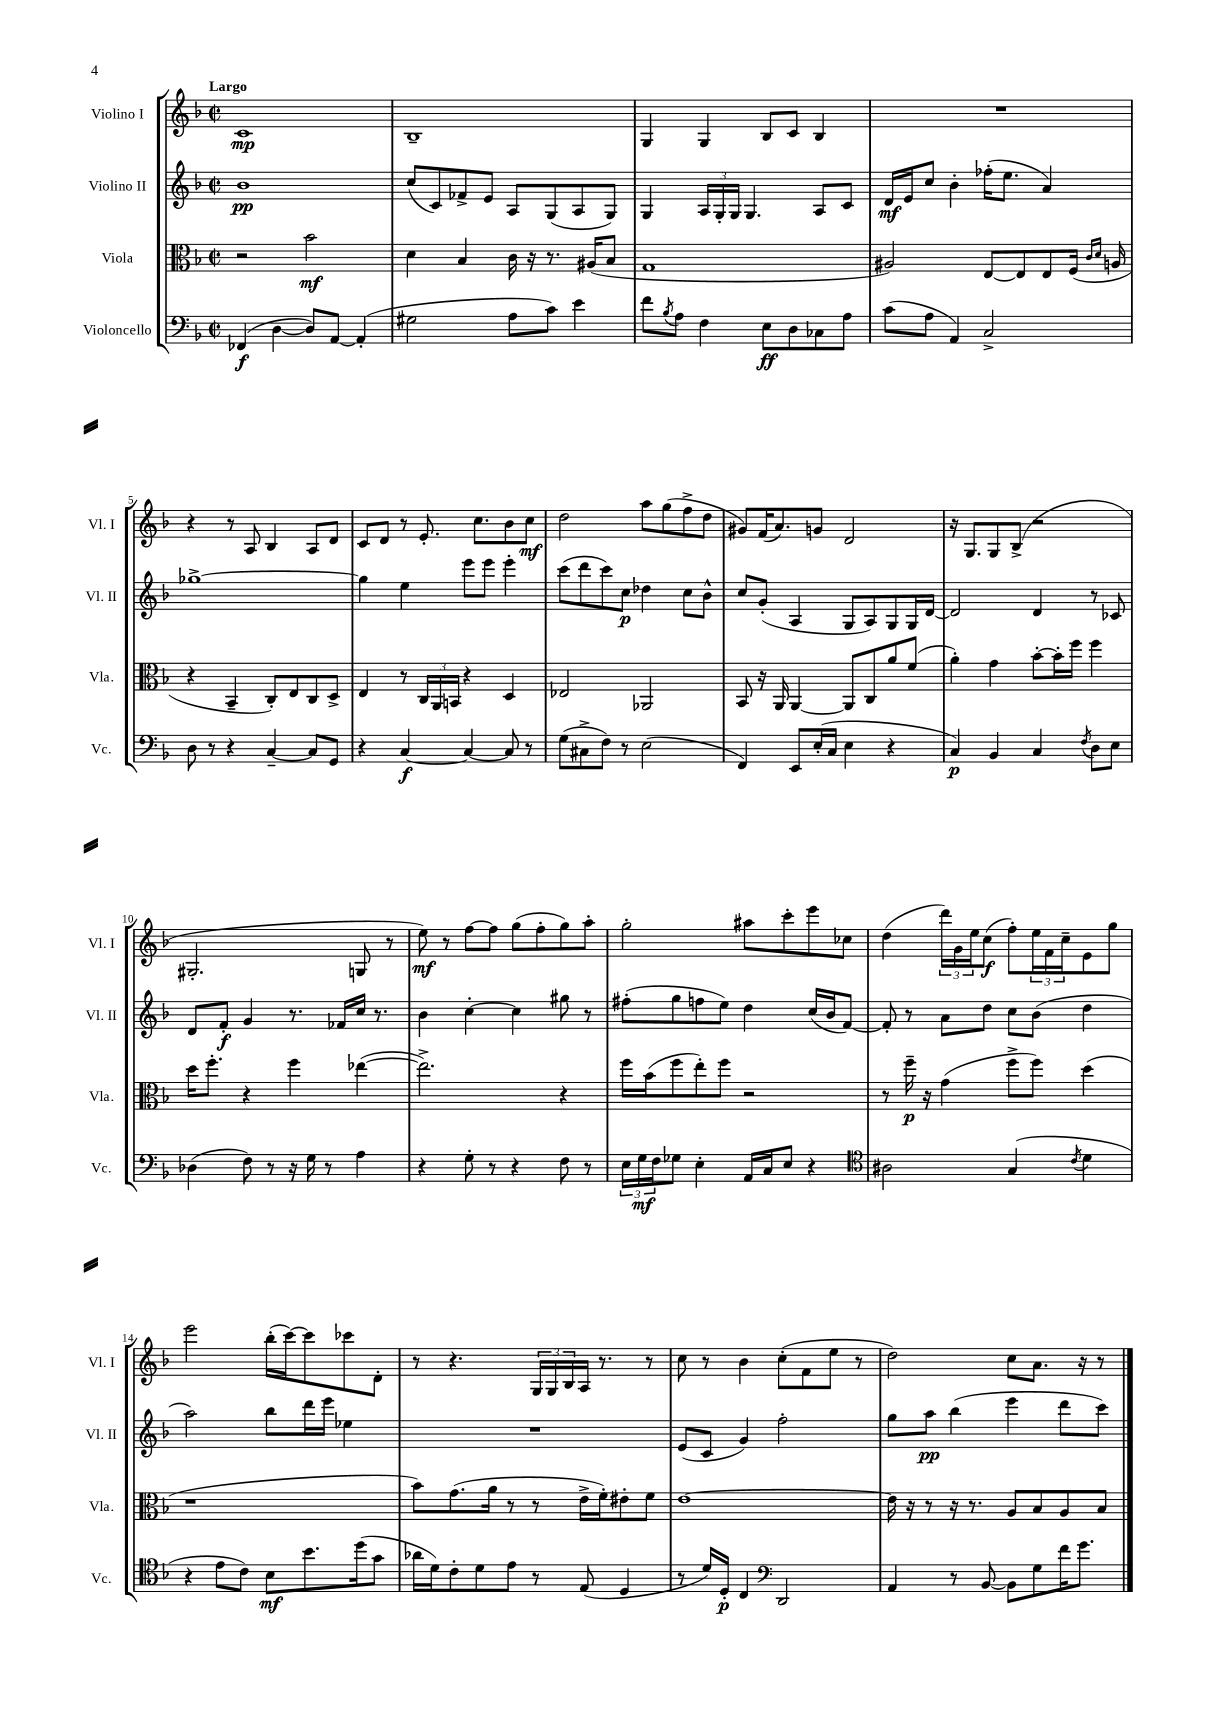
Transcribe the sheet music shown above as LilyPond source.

<<
\new StaffGroup <<
\new Staff = "s0" \with { instrumentName = "Violino I" shortInstrumentName = "Vl. I" } {
    \clef treble \key f \major \defaultTimeSignature \time 2/2 \tempo "Largo"
    c'1\mp |
    bes1-- |
    g4 g4 bes8 c'8 bes4 |
    R1 |
    r4 r8 a8 bes4 a8 d'8 |
    c'8 d'8 r8 e'8.-. c''8. bes'8 c''8\mf |
    d''2 a''8 g''8( f''8-> d''8 |
    gis'8) f'16( a'8.) g'8 d'2 |
    r16 g8. g8 bes8->( r2 |
    gis2.-. g8 r8 |
    e''8\mf) r8 f''8~ f''8 g''8( f''8-. g''8) a''8-. |
    g''2-. ais''8 c'''8-. e'''8 ces''8 |
    d''4( \tuplet 3/2 { d'''16) g'16 e''16 } c''8\f( f''8-.) \tuplet 3/2 { e''16 f'16 c''16-- } e'8 g''8 |
    e'''2 bes''16-.( c'''16~) c'''8 ces'''8 d'8-. |
    r8 r4. \tuplet 3/2 { g16 g16 bes16 } a16 r8. r8 |
    c''8 r8 bes'4 c''8-.( f'8 e''8 r8 |
    d''2) c''8 a'8. r16 r8 \bar "|." |
}
\new Staff = "s1" \with { instrumentName = "Violino II" shortInstrumentName = "Vl. II" } {
    \clef treble \key f \major \defaultTimeSignature \time 2/2
    bes'1\pp |
    c''8( c'8) fes'8-> e'8 a8 g8( a8 g8) |
    g4 \tuplet 3/2 { a16 g16-. g16 } g4. a8 c'8 |
    d'16\mf e'16 c''8 bes'4-. fes''16-.( e''8. a'4) |
    ges''1~-> |
    ges''4 e''4 e'''8 e'''8 e'''4-. |
    c'''8( d'''8 c'''8) c''8\p des''4 c''8 bes'8-^ |
    c''8 g'8-.( a4 g8 a8) g8 g16 d'16~ |
    d'2 d'4 r8 ces'8 |
    d'8 f'8-.\f g'4 r8. fes'16 c''16 r8. |
    bes'4 c''4~-. c''4 gis''8 r8 |
    fis''8-.( g''8 f''8 e''8) d''4 c''16( bes'16 f'8~) |
    f'8-. r8 a'8 d''8 c''8 bes'8( d''4 |
    a''2) bes''8 d'''16 e'''16 ees''4 |
    R1 |
    e'8( c'8 g'4) f''2-. |
    g''8 a''8\pp bes''4( e'''4 d'''8 c'''8) \bar "|." |
}
\new Staff = "s2" \with { instrumentName = "Viola" shortInstrumentName = "Vla." } {
    \clef alto \key f \major \defaultTimeSignature \time 2/2
    r2 bes'2\mf |
    d'4 bes4 c'16 r16 r8. ais16( bes8 |
    g1 |
    ais2) e8~ e8 e8 f16( \grace { c'16 d'16 } a16 |
    r4 bes,4-- c8-.) e8 c8 d8-> |
    e4 r8 \tuplet 3/2 { c16 a,16 b,16 } r4 d4 |
    ees2 aes,2 |
    bes,8 r16 a,16 a,4~ a,8 c8 a'8 f'8( |
    a'4-.) g'4 bes'8~-. bes'16-. f''16 f''4 |
    d''16 f''8.-. r4 f''4 ees''4~( |
    ees''2.->) r4 |
    f''16 bes'16( f''8 e''8-.) f''8 r2 |
    r8 f''16--\p r16 g'4( f''8-> f''8) d''4( |
    r1 |
    bes'8) g'8.( a'16 r8 r8 e'16-> f'16-.) eis'8-. f'8 |
    e'1~ |
    e'16 r16 r8 r16 r8. a8 bes8 a8 bes8 \bar "|." |
}
\new Staff = "s3" \with { instrumentName = "Violoncello" shortInstrumentName = "Vc." } {
    \clef bass \key f \major \defaultTimeSignature \time 2/2
    fes,4\f( d4~ d8) a,8~ a,4-.( |
    gis2 a8 c'8) e'4 |
    f'8 \acciaccatura { bes8 } a8 f4 e8\ff d8 ces8 a8 |
    c'8( a8 a,4) c2-> |
    d8 r8 r4 c4~-- c8 g,8 |
    r4 c4~\f c4~ c8 r8 |
    g8( cis8-> f8) r8 e2( |
    f,4) e,8 e16-.( c16 e4 r4 |
    c4\p) bes,4 c4 \acciaccatura { f8 } d8 e8 |
    des4( f8) r8 r16 g16 r8 a4 |
    r4 g8-. r8 r4 f8 r8 |
    \tuplet 3/2 { e16 g16\mf f16 } ges8 e4-. a,16 c16 e8 r4 |
    \clef tenor ais2 g4( \acciaccatura { c'8 } d'4 |
    r4 e'8 c'8) bes8\mf bes'8. d''16( g'8 |
    aes'16 d'16) c'8-. d'8 e'8 r8 e8( d4 |
    r8 d'16) d16-.\p c4 \clef bass d,2 |
    a,4 r8 bes,8~ bes,8 g8 f'16 g'8. \bar "|." |
}
>>
>>
